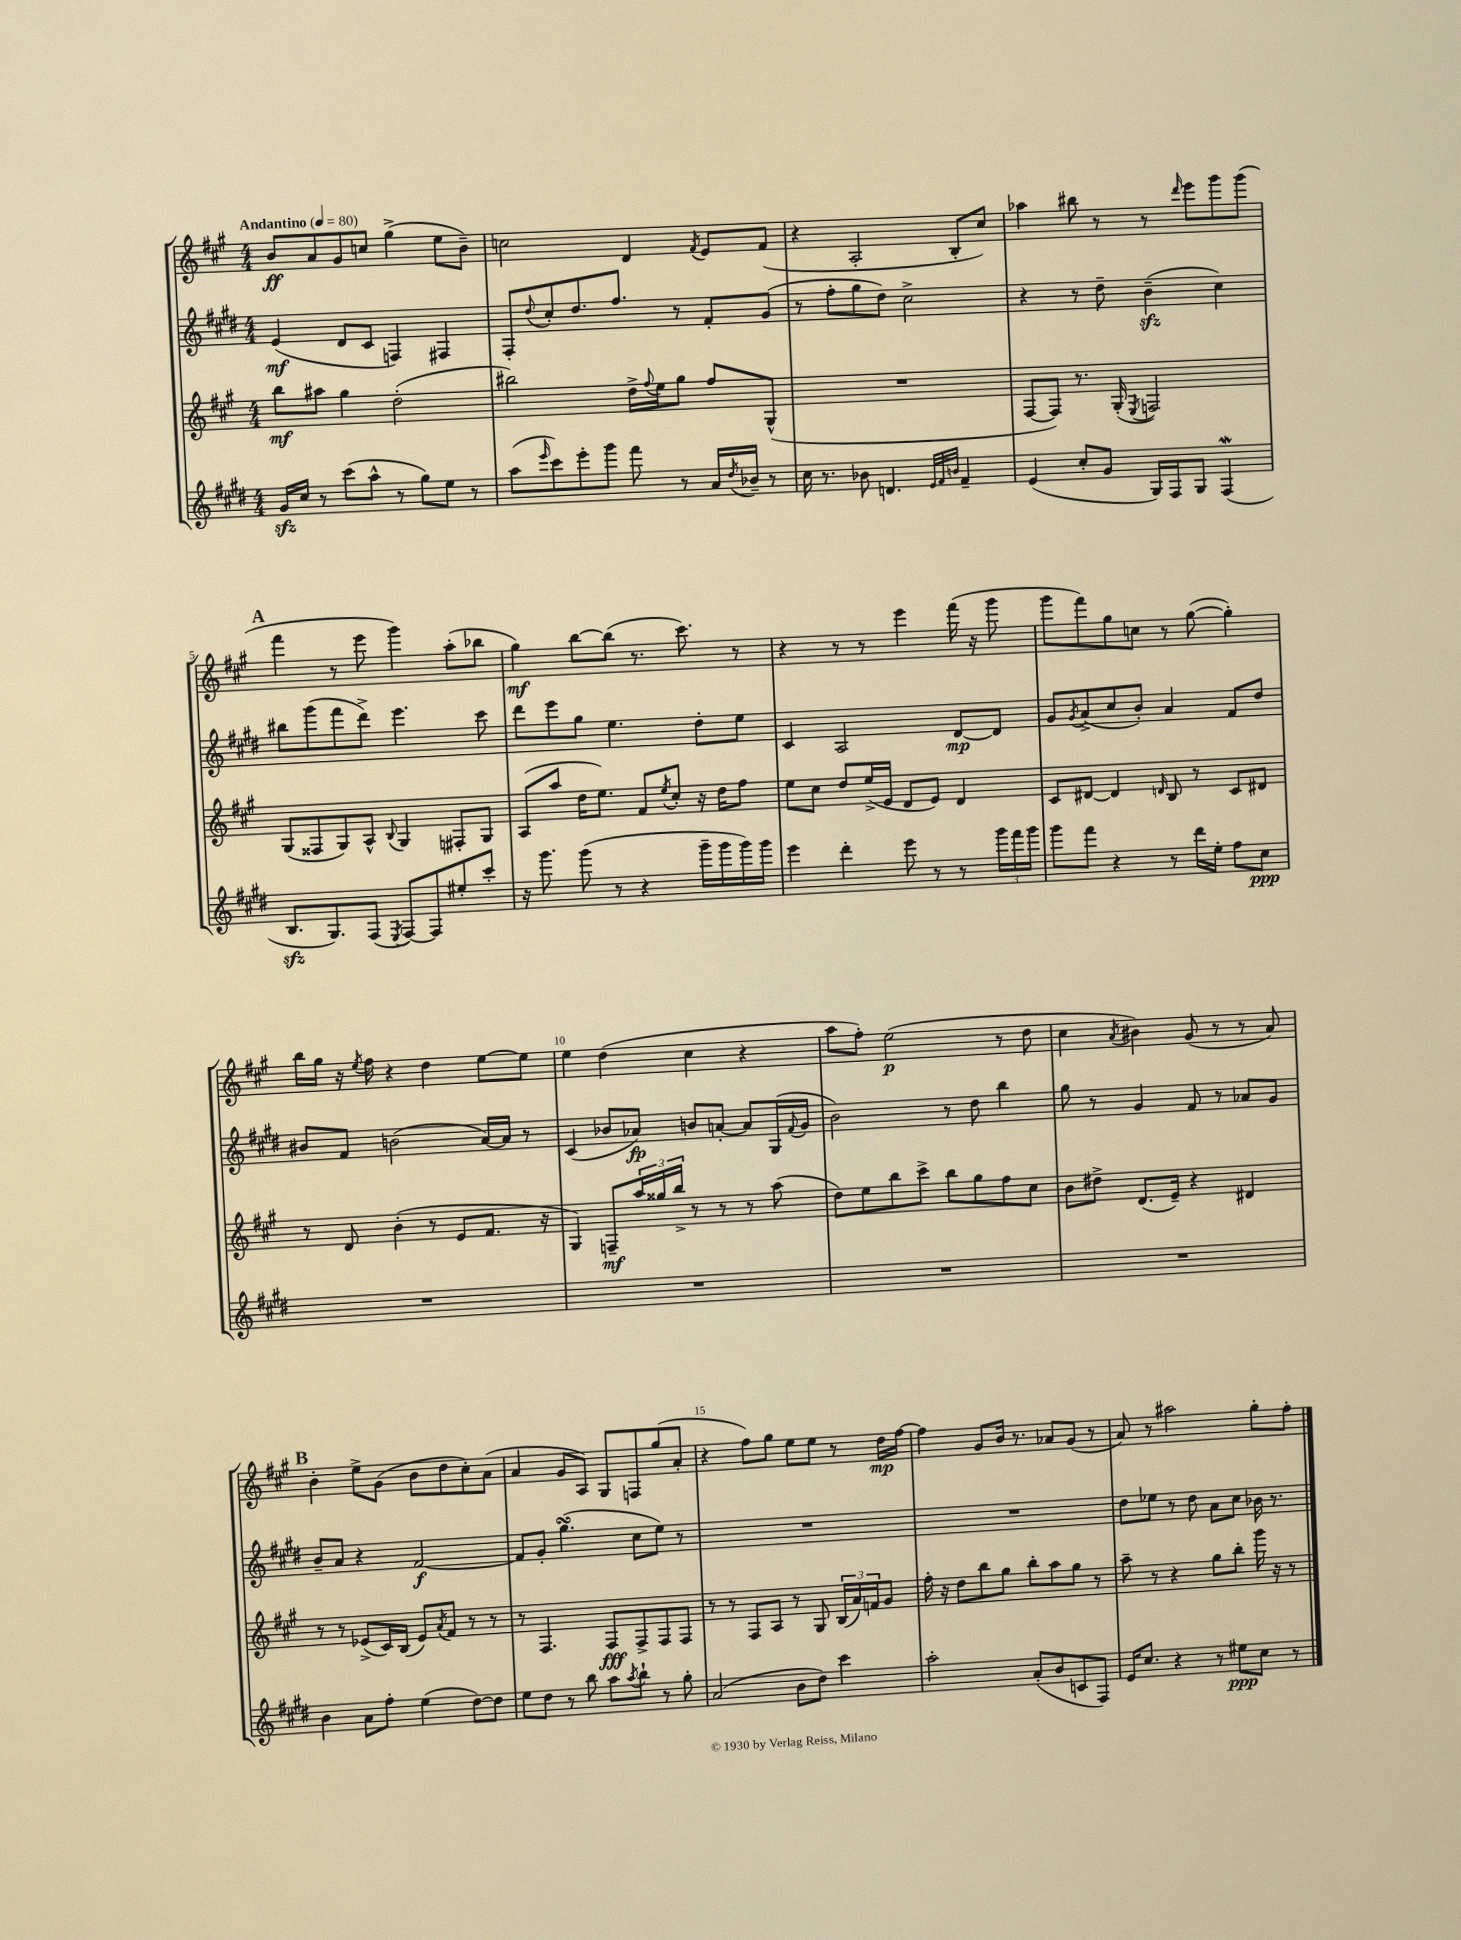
<<
\new StaffGroup <<
\new Staff = "s0" {
    \clef treble \key a \major \numericTimeSignature \time 4/4 \tempo "Andantino" 4 = 80
    b'8\ff a'8 gis'8 c''8 gis''4->( e''8 b'8--) |
    c''2 d'4 \acciaccatura { fis'8 } e'8 fis'8( |
    r4 a2-. b8-. cis''8) |
    aes''4 bis''8 r8 r8 \grace { d'''16 } e'''8 gis'''8 gis'''8( |
    \mark \markup { \bold "A" } fis'''4 r8 e'''8 gis'''4) a''8-.( bes''8 |
    gis''4\mf) b''8~ b''8( r8. cis'''8.) r8 |
    r4 r8 r8 e'''4 fis'''16( r16 gis'''8 |
    gis'''8 fis'''8) gis''8 c''8 r8 gis''8~( gis''4-.) |
    b''16 gis''16 r16 \acciaccatura { e''8 } fis''16 r4 d''4 e''8~ e''8 |
    e''4 d''4( cis''4 r4 |
    a''8 fis''8-.) e''2\p( r8 d''8 |
    cis''4 \acciaccatura { a'8 } bis'4) gis'8( r8 r8 a'8) |
    \mark \markup { \bold "B" } b'4-. e''8-> gis'8( b'8 d''8 cis''8-.) a'8( |
    a'4 gis'8 a8) gis8 f8 gis''8( a'8-. |
    r4 fis''8) gis''8 e''8 e''8 r8 d''16\mp fis''16~ |
    fis''4 gis'8 b'16 r8. aes'8 gis'8( r8 |
    a'8) r8 ais''2 gis''8-. fis''8-. \bar "|." |
}
\new Staff = "s1" {
    \clef treble \key e \major \numericTimeSignature \time 4/4
    e'4\mf( dis'8 cis'8 f4) fis4 |
    fis8-. \appoggiatura { dis''8 } cis''8-. dis''8. fis''8. r8 fis'8-. gis'8( |
    r8 fis''8-. gis''8 dis''8) cis''2-> |
    r4 r8 dis''8-- b'4--\sfz( cis''4) |
    \mark \markup { \bold "A" } bis''8 gis'''8( fis'''8 dis'''8->) e'''4. cis'''8 |
    dis'''8 e'''8 gis''8 e''4. dis''8-. e''8 |
    cis'4 a2 dis'8~\mp dis'8 |
    gis'8 \acciaccatura { gis'8 } a'8->( cis''8 b'8-.) a'4 fis'8 dis''8 |
    bis'8 fis'8 b'2( a'16~) a'16 r8 |
    cis'4( bes'8 aes'8\fp) b'8 a'8~-. a'8 gis16( \appoggiatura { fis'8 } gis'16 |
    b'2) r8 dis''8 b''4 |
    gis''8 r8 gis'4 fis'8 r8 aes'8 gis'8 |
    \mark \markup { \bold "B" } b'8-- a'8 r4 fis'2~\f |
    fis'8 gis'8-. gis''4.\turn( cis''8 e''8) r8 |
    R1 |
    R1 |
    dis''8 ees''8 r8 dis''8 a'8 cis''8 bes'16 r8. \bar "|." |
}
\new Staff = "s2" {
    \clef treble \key a \major \numericTimeSignature \time 4/4
    b''8\mf ais''8 gis''4 d''2-.( |
    bis''2) d''16-> \appoggiatura { fis''8 } e''16 gis''8 fis''8 gis8-^( |
    R1 |
    fis8~ fis8) r8. gis16-.( \acciaccatura { e8 } f2) |
    \mark \markup { \bold "A" } gis8( fisis8 gis8) a8-^ \appoggiatura { b8 } gis4 fis8-. gis8 |
    a8( a''8 d''16 e''8.) fis'8 \acciaccatura { e''8 } cis''8-. r16 d''16 fis''8 |
    e''8 cis''8 d''8 e''16->( e'16 d'8 e'8) d'4 |
    cis'8 dis'8~ dis'4 \grace { d'16 } b8 r8 cis'8 dis'8 |
    r8 d'8 b'4-.( r8 e'8 fis'8. r16 |
    gis4) f8--\mf \tuplet 3/2 { a''16 gisis''16 b''16-> } r8 r8 r8 a''8( |
    d''8) e''8 b''8 cis'''8-> b''8 gis''8 fis''8 cis''8 |
    b'8 dis''8-> d'8.( e'16--) r4 dis'4 |
    \mark \markup { \bold "B" } r8 r8 ees'8->( cis'16) b16( ees'8) \acciaccatura { a'8 } fis'8 r8 r8 |
    r8 fis4. fis8\fff fis8-> fis8 fis8 |
    r8 r8 fis8 a8 r8 gis8 \tuplet 3/2 { b16( a'16) f'16 } gis'8 |
    fis''16-. r16 d''8 b''8 gis''8 b''8-. a''8 gis''8 r8 |
    a''8-- r8 r4 gis''8 b''8-. gis'''16 r16 r8 \bar "|." |
}
\new Staff = "s3" {
    \clef treble \key e \major \numericTimeSignature \time 4/4
    gis'16\sfz cis''16 r8 cis'''8( a''8-^ r8 gis''8) e''8 r8 |
    a''8( \grace { e'''16 } cis'''8) e'''8-. gis'''8 fis'''8 r8 a'16 \acciaccatura { dis''8 } bes'16-- r8 |
    cis''16 r8. bes'8 d'4. \grace { e'32 fis'32 b'32 } fis'4-- |
    e'4( cis''8-. gis'8 gis16) fis16 gis8 fis4\mordent( |
    \mark \markup { \bold "A" } b8.\sfz gis8.) fis8( \acciaccatura { e8 } fis8~) fis8 eis''8-. cis'''8-. |
    r16 gis'''8. gis'''8( r8 r4 gis'''16-- gis'''16 gis'''16) gis'''16 |
    e'''4 dis'''4-. e'''8 r8 r8 \tuplet 3/2 { gis'''16 fis'''16 gis'''16 } |
    gis'''8 fis'''8 r4 r8 dis'''16 e''16-. fis''8 cis''8\ppp |
    R1 |
    R1 |
    R1 |
    R1 |
    \mark \markup { \bold "B" } b'4 a'8 fis''8-. e''4( dis''8~) dis''8 |
    e''8 dis''8 r8 b''8 a''8 \acciaccatura { a''8 } b''8-! r8 gis''8-. |
    a'2( b'8 dis''8) cis'''4 |
    a''2-. a'8-.( b'8 c'8 fis8) |
    e'16 cis''8. r4 r8 eis''8\ppp cis''8 r8 \bar "|." |
}
>>
>>
\layout { \context { \Score \override BarNumber.break-visibility = ##(#f #t #t) barNumberVisibility = #(every-nth-bar-number-visible 5) } }
